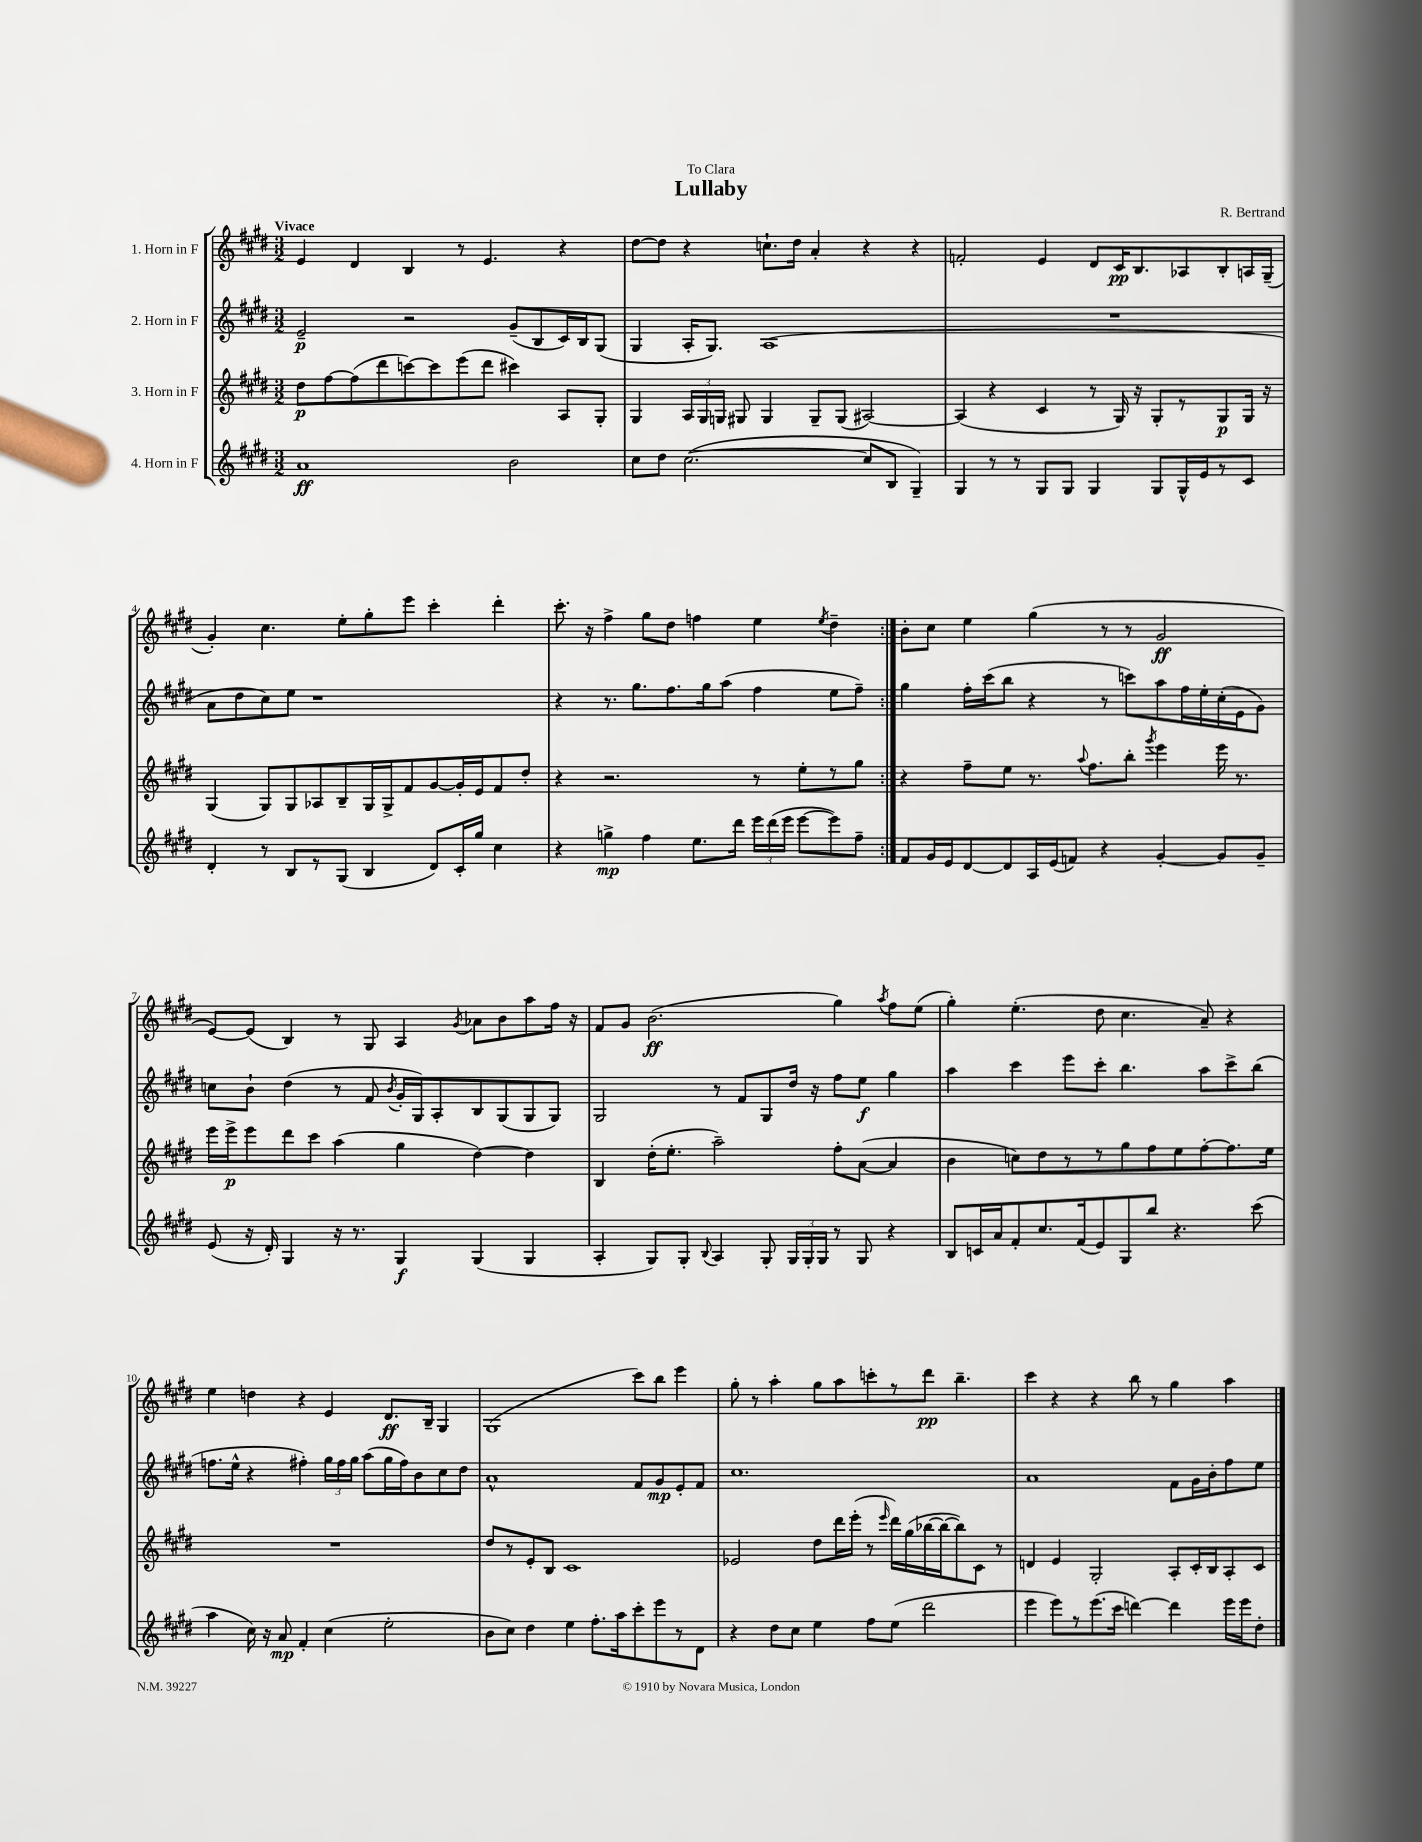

**kern	**kern	**kern	**kern
*staff4	*staff3	*staff2	*staff1
*clefG2	*clefG2	*clefG2	*clefG2
*k[f#c#g#d#]	*k[f#c#g#d#]	*k[f#c#g#d#]	*k[f#c#g#d#]
*M3/2	*M3/2	*M3/2	*M3/2
1a	8dd#	2e~	4e
.	[8ff#	.	.
.	(8ff#]	.	4d#
.	8ddd#	.	.
.	[8ccc)	2r	4B
.	8ccc]	.	.
.	(8eee	.	8r
.	8ddd#	.	4.e
2b	4ccc#)	(8g#~	.
.	.	8B	.
.	8A	16c#)	4r
.	.	16B	.
.	8G#'	(8G#	.
=	=	=	=
8cc#	4G#	4G#	[8dd#
8dd#	.	.	8dd#]
([2.cc#	24A	16A'	4r
.	24G#	.	.
.	.	8.G#)	.
.	24G	.	.
.	8G#	.	.
.	4G#	(1A	8.cc`
.	.	.	16dd#
.	8G#~	.	4a'
.	(8G#	.	.
8cc#]	[2A#)	.	4r
8B	.	.	.
4G#~)	.	.	4r
=	=	=	=
4G#	(4A#]	1.r	2f'
8r	4r	.	.
8r	.	.	.
8G#	4c#	.	4e
8G#	.	.	.
4G#	8r	.	8d#
.	16G#)	.	16c#
.	16r	.	8.B
8G#	8G#'	.	.
16G#^^	8r	.	8A-
16e	.	.	.
8r	8G#	.	8B'
8c#	16G#	.	16A
.	16r	.	(16G#~
=	=	=	=
4d#'	(4G#	8a	4g#')
.	.	8dd#	.
8r	8G#)	8cc#)	4.cc#
8B	8G#	8ee	.
8r	8A-	1r	.
(8G#	8B~	.	8ee'
4B	16G#	.	8gg#'
.	16G#^	.	.
.	8f#	.	8eee
8d#)	[8g#	.	4ccc#'
16c#'	16g#']	.	.
16gg#	16e	.	.
4cc#	8f#	.	4ddd#'
.	8dd#'	.	.
=	=	=	=
4r	4r	4r	8.ccc#'
.	.	.	16r
4gg^	2.r	8.r	4ff#^
.	.	8.gg#	.
4ff#	.	.	8gg#
.	.	8.ff#	8dd#
8.ee	.	.	4ff
.	.	16gg#	.
.	.	(8aa	.
16ddd#	.	.	.
24eee	8r	4ff#	4ee
(24ddd#	.	.	.
24eee	.	.	.
[8eee	8ee'	.	.
.	.	.	8qee
8eee])	8r	8ee	4dd#~
8ff#~	8gg#	8ff#~)	.
=:|!	=:|!	=:|!	=:|!
8f#	4r	4gg#	8b'
16g#	.	.	8cc#
16e	.	.	.
[8d#	8ff#~	16ff#'	4ee
.	.	(16ccc#	.
8d#]	8ee	8bb	.
16A	8.r	4r	(4gg#
(16e	.	.	.
8f)	.	.	.
.	8qqaa	.	.
.	8.ff#	.	.
4r	.	8r	8r
.	8bb'	8ccc)	8r
.	8qggg#	.	.
[4g#'	4eee	8aa	2g#
.	.	16ff#	.
.	.	16ee'	.
8g#]	16eee	(16cc#'	.
.	8.r	16e	.
8g#~	.	8g#)	.
=	=	=	=
(8e	16eee	8cc	[8e)
.	16eee^	.	.
16r	8eee	8b`	(8e]
16d#')	.	.	.
4G#	8ddd#	(4dd#	4B)
.	8ccc#	.	.
16r	(4aa	8r	8r
8.r	.	.	.
.	.	8f#	8G#
.	.	8qb	.
4G#	4gg#	16g#'	4A
.	.	16G#)	.
.	.	8A'	.
.	.	.	8qg#
(4G#	[4dd#)	8B	8a-
.	.	(8G#	8b
4G#	4dd#]	8G#	8aa
.	.	8G#)	16ff#
.	.	.	16r
=	=	=	=
4A'	4B	2G#	8f#
.	.	.	8g#
8G#)	(16dd#'	.	(2.b
.	8.ee'	.	.
8G#'	.	.	.
8qqB	.	.	.
4A	2aa~)	8r	.
.	.	8f#	.
8G#'	.	8G#	.
24G#	.	16dd#	.
24G#'	.	.	.
.	.	16r	.
24G#	.	.	.
8r	8ff#'	8ff#	4gg#)
8G#	([8a	8ee	.
.	.	.	8qaa
4r	4a]	4gg#	8ff#
.	.	.	(8ee
=	=	=	=
8B	4b	4aa	4gg#')
16c	.	.	.
16a	.	.	.
8f#'	8cc)	4ccc#	(4.ee'
8.cc#	8dd#	.	.
.	8r	8eee	.
(16f#	.	.	.
8e)	8r	8ccc#'	8dd#
8G#	8gg#	4.bb	4.cc#
8bb	8ff#	.	.
4.r	8ee	.	.
.	[8ff#'	8aa	8a~)
.	8.ff#]	8ccc#^	4r
(8ccc#	.	(8bb	.
.	16ee	.	.
=	=	=	=
4aa	1.r	8.ff	4ee
.	.	16ee^^	.
16cc#)	.	4r	4dd
16r	.	.	.
8a	.	.	.
4f#'	.	4ff#')	4r
(4cc#	.	24gg#	4e
.	.	24ff#	.
.	.	24gg#	.
.	.	(8aa	.
2ee'	.	16gg#	8.d#
.	.	16ff#)	.
.	.	8b	.
.	.	.	16B~
.	.	8cc#	4G#
.	.	8dd#	.
=	=	=	=
8b	8dd#	1a^^	(1G#
8cc#)	8r	.	.
4dd#	8e'	.	.
.	8B	.	.
4ee	1c#	.	.
8.ff#'	.	.	.
16aa	.	.	.
8ccc#'	.	8f#	8ccc#)
8eee	.	8g#	8bb
8r	.	8e'	4eee
8d#	.	8f#	.
=	=	=	=
4r	2e-	1.cc#	8gg#'
.	.	.	8r
8dd#	.	.	4aa'
8cc#	.	.	.
4ee	8dd#	.	8gg#
.	16ddd#	.	8aa
.	(16eee'	.	.
8ff#	8r	.	8ccc'
.	16qqeee	.	.
(8ee	16ddd#)	.	8r
.	(16gg#	.	.
2ddd#	[16bb-	.	8ddd#
.	16bb-_	.	.
.	8bb-])	.	4.bb~
.	8c#	.	.
.	8r	.	.
=	=	=	=
4eee	4d	1a	4ccc#
8eee)	4e	.	4r
8r	.	.	.
(8.eee	2G#'	.	4r
16ccc#	.	.	.
[4ddd)	.	.	8bb
.	.	.	8r
4ddd]	8A'	8f#	4gg#
.	16c#'	16g#	.
.	16B	16b'	.
16eee	8A'	8ff#	4aa
16eee	.	.	.
8dd#'	8c#	8ee	.
==	==	==	==
*-	*-	*-	*-
